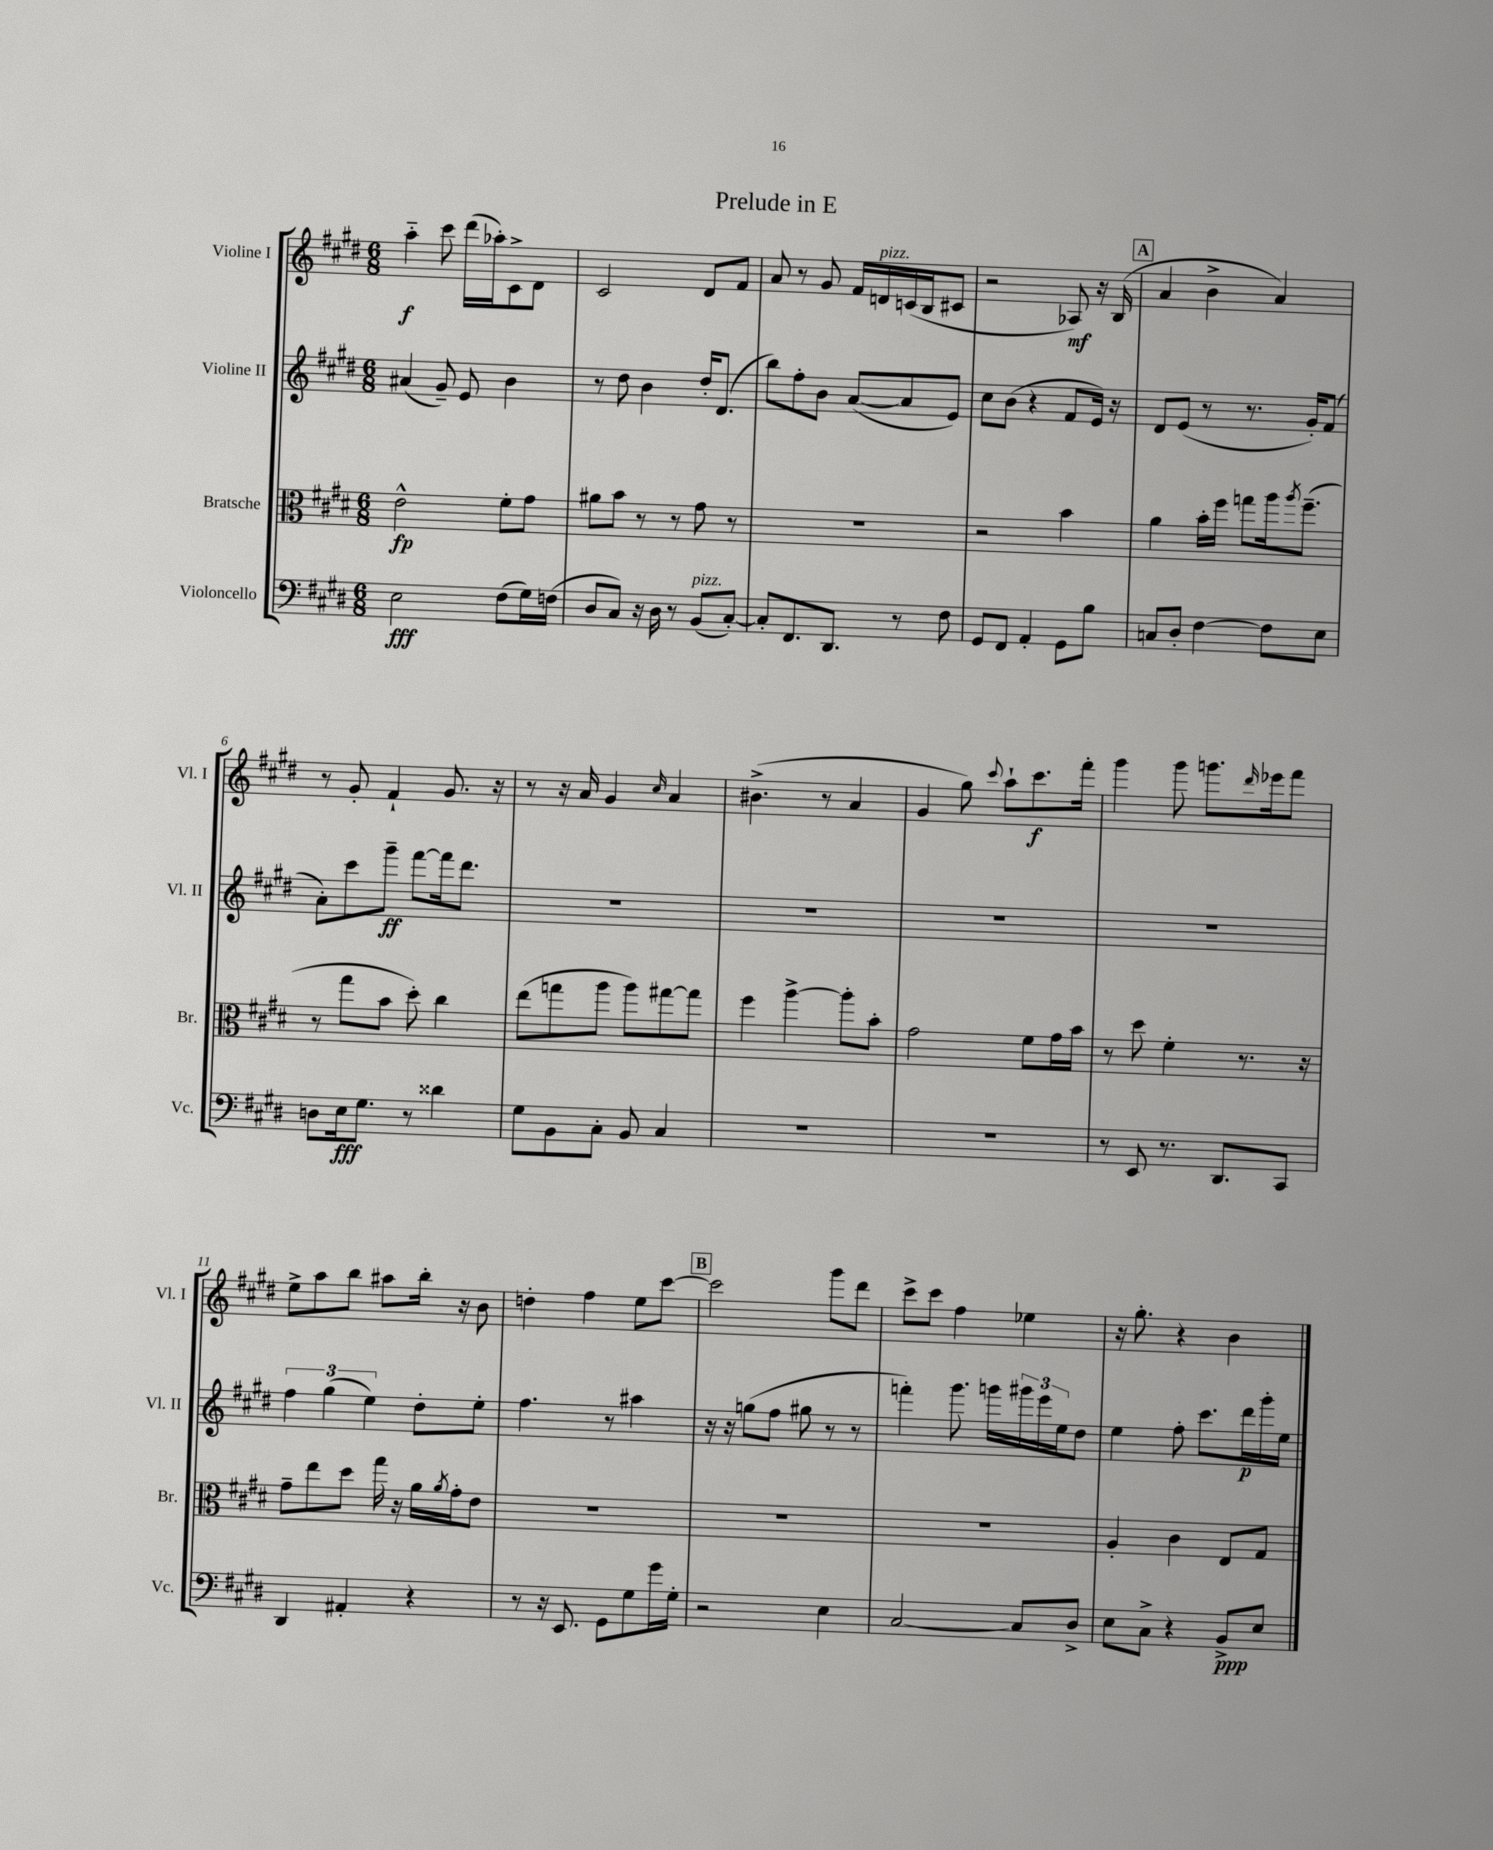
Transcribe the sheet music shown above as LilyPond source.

\header { title = "Prelude in E" }
<<
\new StaffGroup <<
\new Staff = "s0" \with { instrumentName = "Violine I" shortInstrumentName = "Vl. I" } {
    \clef treble \key e \major \numericTimeSignature \time 6/8
    a''4-_\f cis'''8 dis'''16( aes''16-.) cis'8-> dis'8 |
    cis'2 dis'8 fis'8 |
    a'8 r8 gis'8 fis'16 d'16^\markup { \italic "pizz." } c'16( b16 cis'8 |
    r2 aes8\mf) r16 b16( |
    \mark \markup { \box "A" } a'4 b'4-> a'4) |
    r8 gis'8-. fis'4-! gis'8. r16 |
    r8 r16 a'16 gis'4 \grace { cis''16 } a'4 |
    bis'4.->( r8 a'4 |
    gis'4 gis''8) \appoggiatura { cis'''8 } a''8-! cis'''8.\f fis'''16-. |
    gis'''4 gis'''8 g'''8. \grace { dis'''16 } ees'''16 fis'''8 |
    e''8-> a''8 b''8 ais''8 b''16-. r16 b'8 |
    d''4-. fis''4 e''8 cis'''8~ |
    \mark \markup { \box "B" } cis'''2 gis'''8 dis'''8 |
    cis'''8-> cis'''8 fis''4 ees''4 |
    r16 gis''8.-. r4 b'4 \bar "|." |
}
\new Staff = "s1" \with { instrumentName = "Violine II" shortInstrumentName = "Vl. II" } {
    \clef treble \key e \major \numericTimeSignature \time 6/8
    ais'4( gis'8--) e'8 b'4 |
    r8 dis''8 b'4 dis''16-. dis'8.( |
    b''8) fis''8-. b'8 a'8~( a'8 e'8) |
    cis''8 b'8( r4 fis'8 e'16) r16 |
    \mark \markup { \box "A" } dis'8 e'8( r8 r8. gis'16-.) fis'8( |
    a'8-.) cis'''8 gis'''8--\ff fis'''8~ fis'''16 dis'''8. |
    R2. |
    R2. |
    R2. |
    R2. |
    \tuplet 3/2 { fis''4 gis''4( e''4) } dis''8-. e''8-. |
    fis''4. r8 ais''4 |
    \mark \markup { \box "B" } r16 r16 g''8( fis''8 gis''8 r8 r8 |
    f'''4-.) gis'''8. g'''16 \tuplet 3/2 { gis'''16 e'''16 e''16 } dis''8 |
    e''4 fis''8-. cis'''8. dis'''16\p gis'''16-. e''16 \bar "|." |
}
\new Staff = "s2" \with { instrumentName = "Bratsche" shortInstrumentName = "Br." } {
    \clef alto \key e \major \numericTimeSignature \time 6/8
    e'2-^\fp fis'8-. gis'8 |
    ais'8 b'8 r8 r8 gis'8 r8 |
    R2. |
    r2 b'4 |
    \mark \markup { \box "A" } a'4 b'16-. fis''16 g''8 a''16 \acciaccatura { a''8 } fis''8.--( |
    r8 gis''8 b'8 dis''8-.) cis''4 |
    e''8( g''8 a''8 a''8) gis''8~ gis''8 |
    fis''4 a''4~-> a''8-. b'8-. |
    gis'2 fis'8 gis'16 b'16 |
    r8 dis''8 fis'4-. r8. r16 |
    gis'8-- e''8 dis''8 gis''16 r16 a'16 \acciaccatura { a'8 } gis'16-. e'8 |
    R2. |
    \mark \markup { \box "B" } R2. |
    R2. |
    a4-. cis'4 e8 gis8 \bar "|." |
}
\new Staff = "s3" \with { instrumentName = "Violoncello" shortInstrumentName = "Vc." } {
    \clef bass \key e \major \numericTimeSignature \time 6/8
    e2\fff fis8( gis16) f16( |
    dis8 cis8) r16 dis16 r8 b,8^\markup { \italic "pizz." }( cis8~-.) |
    cis8-. fis,8. dis,8. r8 fis8 |
    gis,8 fis,8 a,4-. gis,8 b8 |
    \mark \markup { \box "A" } c8 dis8-. fis4~ fis8 e8 |
    d8 e16\fff gis8. r8 disis'4 |
    gis8 b,8 cis8-. b,8 cis4 |
    R2. |
    R2. |
    r8 e,8 r8. dis,8. cis,8 |
    dis,4 ais,4-. r4 |
    r8 r16 e,8. gis,8 gis8 gis'16 gis16-. |
    \mark \markup { \box "B" } r2 e4 |
    cis2~ cis8 dis8-> |
    e8 cis8-> r4 b,8->\ppp e8 \bar "|." |
}
>>
>>
